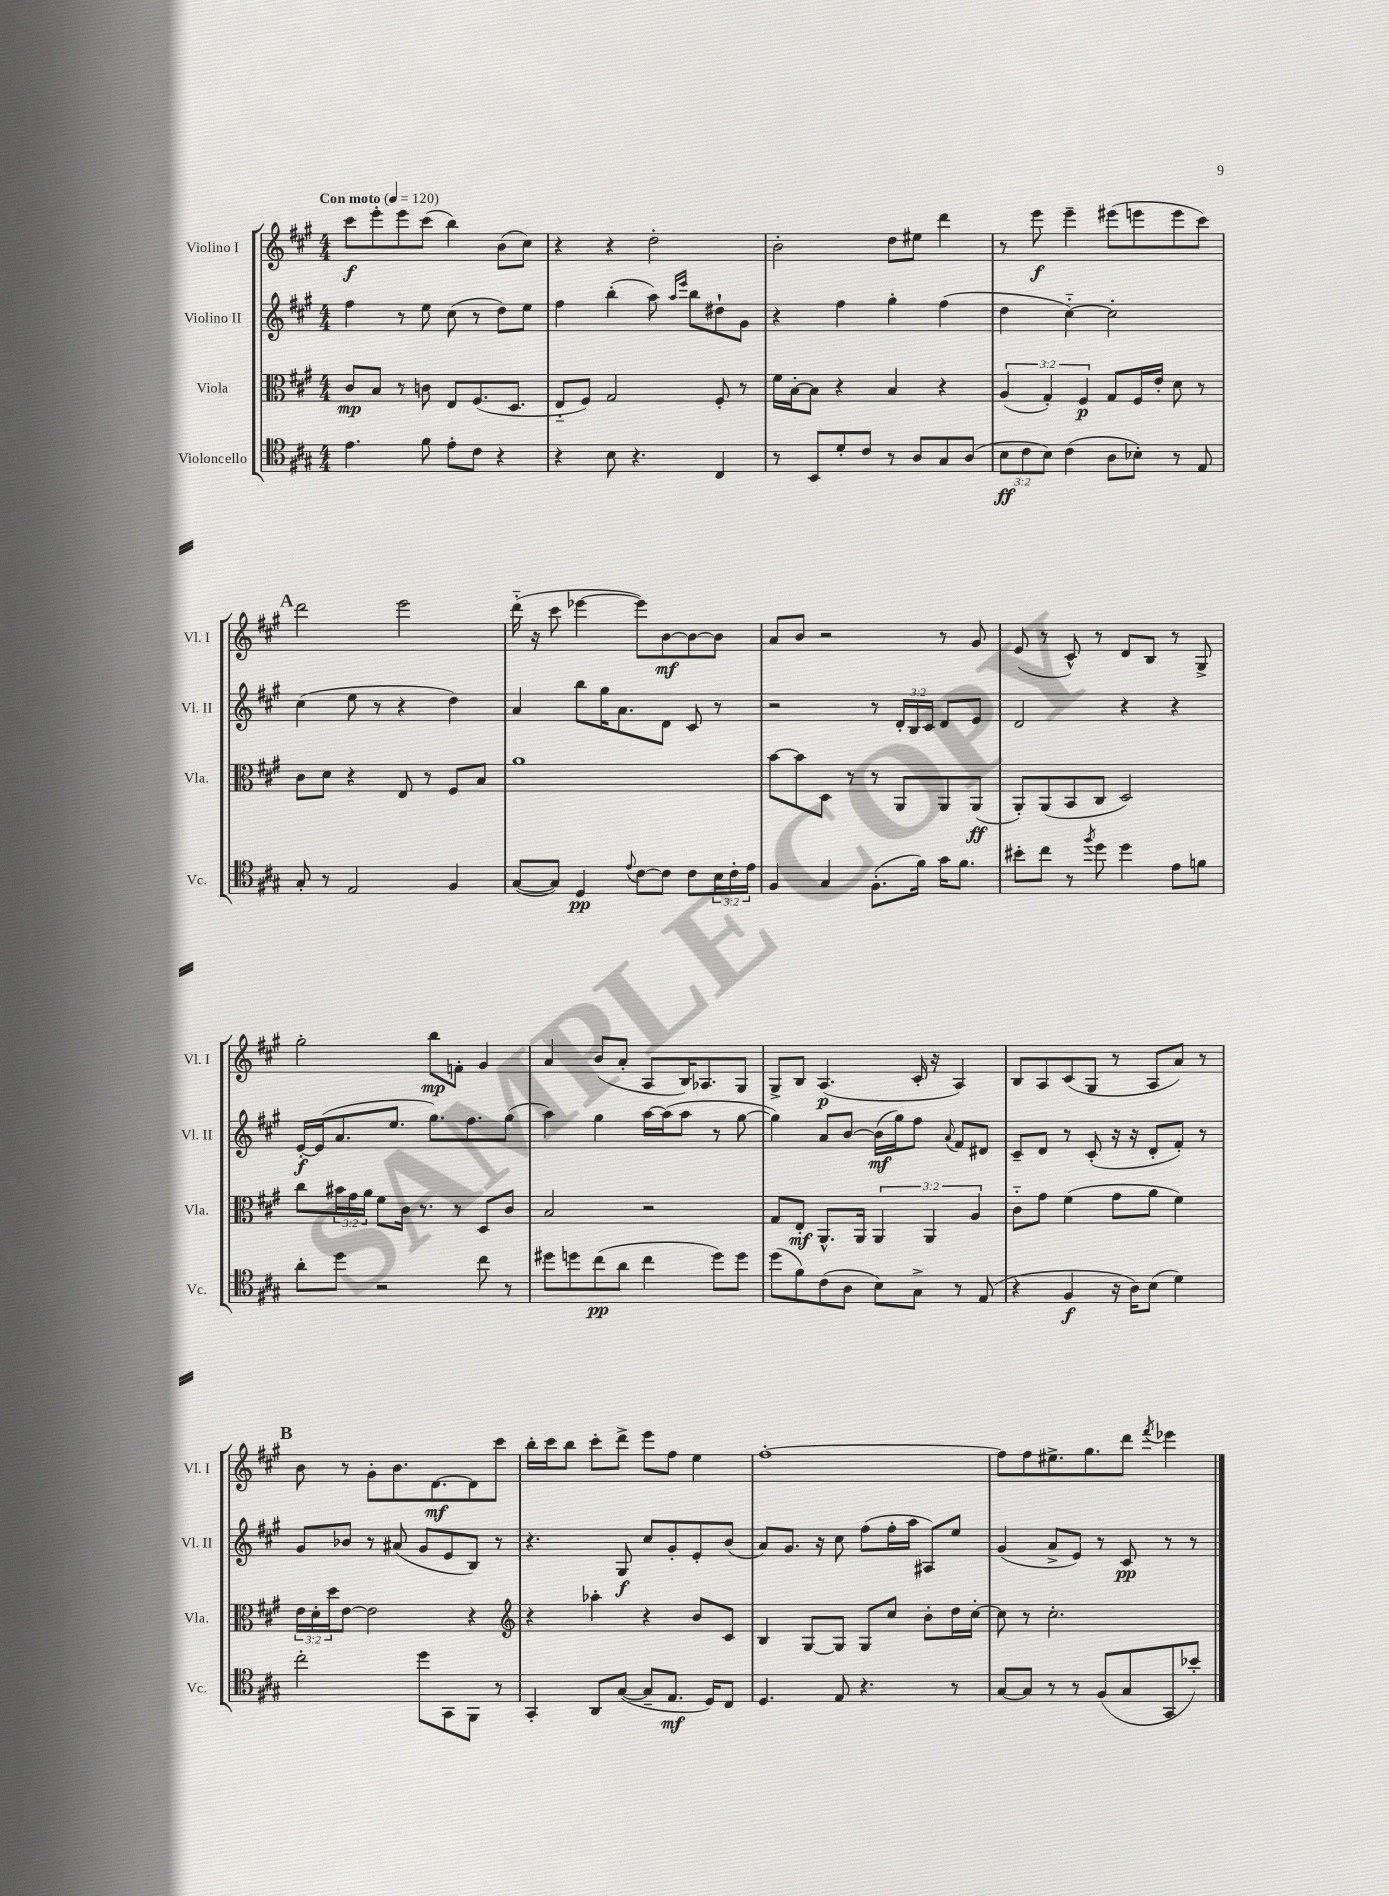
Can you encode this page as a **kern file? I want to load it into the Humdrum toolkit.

**kern	**dynam	**kern	**dynam	**kern	**dynam	**kern	**dynam
*part4	*part4	*part3	*part3	*part2	*part2	*part1	*part1
*staff4	*staff4	*staff3	*staff3	*staff2	*staff2	*staff1	*staff1
*I"Violoncello	*	*I"Viola	*	*I"Violino II	*	*I"Violino I	*
*I'Vc.	*	*I'Vla.	*	*I'Vl. II	*	*I'Vl. I	*
*clefC4	*	*clefC3	*	*clefG2	*	*clefG2	*
*k[f#c#g#]	*	*k[f#c#g#]	*	*k[f#c#g#]	*	*k[f#c#g#]	*
*M4/4	*	*M4/4	*	*M4/4	*	*M4/4	*
*MM120	*	*MM120	*	*MM120	*	*MM120	*
=1	=1	=1	=1	=1	=1	=1	=1
!	!	!	!	!	!	!LO:TX:a:B:t=Con moto	!
4.e\	.	8c#/L	mp	4ff#\	.	8ccc#\L	f
.	.	8B/J	.	.	.	8eee'\	.
.	.	8r	.	8r	.	8eee\	.
8f#\	.	8cn\	.	8ee\	.	(8ccc#\J	.
8e'\L	.	8E/L	.	(8cc#\	.	4bb\)	.
8c#\J	.	(8.F#/	.	8r	.	.	.
4r	.	.	.	8dd\L)	.	(8b\L	.
.	.	8.D/J	.	.	.	.	.
.	.	.	.	8ee\J	.	8cc#\J)	.
=2	=2	=2	=2	=2	=2	=2	=2
4r	.	8E/L	.	4ff#\	.	4r	.
.	.	8F#/J)	.	.	.	.	.
8B\	.	2G#/	.	(4bb'\	.	4r	.
4.r	.	.	.	.	.	.	.
.	.	.	.	8aa\)	.	2dd'\	.
.	.	.	.	16qqaa/LL	.	.	.
.	.	.	.	16qqeee/JJ	.	.	.
.	.	.	.	8bb\L	.	.	.
4C#/	.	8F#'/	.	8dd#X`\	.	.	.
.	.	8r	.	8g#\J	.	.	.
=3	=3	=3	=3	=3	=3	=3	=3
8r	.	16f#\LL	.	4r	.	2b'\	.
.	.	[16B'\J	.	.	.	.	.
8BB/L	.	8B\J]	.	.	.	.	.
8d'/	.	4r	.	4ff#\	.	.	.
8c#/J	.	.	.	.	.	.	.
8r	.	4B/	.	4gg#'\	.	8dd\L	.
8A/L	.	.	.	.	.	8ee#X\J	.
8G#/	.	4r	.	(4ff#\	.	4ddd\	.
(8A/J	.	.	.	.	.	.	.
=4	=4	=4	=4	=4	=4	=4	=4
12B\L	ff	(6A/	.	4dd\	.	8r	.
12c#\	.	.	.	.	.	.	.
.	.	.	.	.	.	8eee\	f
12B\J)	.	6G#'/)	.	.	.	.	.
(4c#\	.	.	.	[4cc#\)	.	4eee~\	.
.	.	6F#/	p	.	.	.	.
8A\L	.	8G#/L	.	2cc#'\]	.	(8eee#X\L	.
8B-X'\J)	.	16F#/L	.	.	.	8eeen\	.
.	.	16e'/JJ	.	.	.	.	.
8r	.	8d\	.	.	.	8eee\	.
8E/	.	8r	.	.	.	8ccc#\J)	.
!!LO:LB:g=z
!!LO:REH:place=s1:t=A
=5	=5	=5	=5	=5	=5	=5	=5
8G#'/	.	8c#\L	.	(4cc#\	.	2ddd\	.
8r	.	8d\J	.	.	.	.	.
2E/	.	4r	.	8ee\	.	.	.
.	.	.	.	8r	.	.	.
.	.	8E/	.	4r	.	2eee\	.
.	.	8r	.	.	.	.	.
4F#/	.	8F#/L	.	4dd\)	.	.	.
.	.	8B/J	.	.	.	.	.
=6	=6	=6	=6	=6	=6	=6	=6
([8G#/L	.	1a	.	4a/	.	(16ddd\	.
.	.	.	.	.	.	16r	.
8G#/J])	.	.	.	.	.	8ccc#\	.
4D/	pp	.	.	8bb\L	.	[4eee-X\	.
.	.	.	.	16gg#\K	.	.	.
.	.	.	.	8.a\	.	.	.
8qqe/	.	.	.	.	.	.	.
[8c#\L	.	.	.	.	.	8eee-\L])	.
8c#\J]	.	.	.	8d\J	.	[8b\	mf
8c#\L	.	.	.	8c#/	.	8b\_	.
24B\L	.	.	.	8r	.	8b\J]	.
24c#'\	.	.	.	.	.	.	.
24e\JJ	.	.	.	.	.	.	.
=7	=7	=7	=7	=7	=7	=7	=7
4F#/	.	[8b\L	.	2r	.	8a/L	.
.	.	8b\]	.	.	.	8b/J	.
4G#/	.	8D\J	.	.	.	2r	.
.	.	8r	.	.	.	.	.
(8.F#'\L	.	8r	.	8r	.	.	.
.	.	8AA/L	.	24d'/LL	.	.	.
.	.	.	.	24B/	.	.	.
16f#\Jk)	.	.	.	.	.	.	.
.	.	.	.	24c#/JJ	.	.	.
16g#\KL	.	8AA/	.	8d/L	.	8r	.
8.f#\J	.	.	.	.	.	.	.
.	.	(8AA/J	ff	8e/J	.	8g#/	.
=8	=8	=8	=8	=8	=8	=8	=8
8b#X'\L	.	8AA'/L)	.	2d/	.	(8e/	.
8cc#\J	.	(8AA/	.	.	.	8r	.
8r	.	8BB/	.	.	.	8c#^^/)	.
8qff#/	.	.	.	.	.	.	.
8dd\	.	8C#/J	.	.	.	8r	.
4dd\	.	2D/)	.	4r	.	8d/L	.
.	.	.	.	.	.	8B/J	.
8e\L	.	.	.	4r	.	8r	.
8fn\J	.	.	.	.	.	8G#^/	.
!!LO:LB:g=z
=9	=9	=9	=9	=9	=9	=9	=9
8a'\L	.	8cc#\L	.	[16e'/LL	f	2gg#'\	.
.	.	.	.	(16e/J]	.	.	.
8dd\J	.	24b#X\L	.	8.a/	.	.	.
.	.	24g#\	.	.	.	.	.
.	.	24a\JJ	.	.	.	.	.
2r	.	8f#\L	.	.	.	.	.
.	.	.	.	8.ee/J	.	.	.
.	.	16c#\Jk	.	.	.	.	.
.	.	8.r	.	.	.	.	.
.	.	.	.	8.gg#\L)	.	8bb\L	mp
.	.	8r	.	.	.	8fn'\J	.
.	.	.	.	8.ff#\	.	.	.
8cc#\	.	8D/L	.	.	.	4g#/	.
8r	.	8c#/J	.	(8gg#\J	.	.	.
=10	=10	=10	=10	=10	=10	=10	=10
8dd#X\L	.	2B/	.	4aa\)	.	4a/	.
8ddn\	.	.	.	.	.	.	.
(8cc#\	pp	.	.	4gg#\	.	(8b/L	.
8a\J	.	.	.	.	.	8a'/J	.
4cc#\	.	2r	.	[16aa\LL	.	8A/L	.
.	.	.	.	(16aa\J]	.	.	.
.	.	.	.	8aa\J	.	16B/K)	.
.	.	.	.	.	.	8.A-X/	.
8dd\L)	.	.	.	8r	.	.	.
8dd\J	.	.	.	[8gg#\	.	8G#/J	.
=11	=11	=11	=11	=11	=11	=11	=11
(8dd\L	.	8G#/L	.	4gg#\])	.	8G#^/L	.
8f#\)	.	8E'/J	mf	.	.	8B/J	.
(8c#\	.	8.AA^^/L	.	8a/L	.	(4.A/	p
8A\J	.	.	.	[8b/J	.	.	.
.	.	16AA/Jk	.	.	.	.	.
8B\L)	.	6AA/	.	(16b\LL]	mf	.	.
.	.	.	.	16gg#\J)	.	.	.
8G#^\J	.	.	.	8ff#\J	.	16c#'/	.
.	.	6AA/	.	.	.	.	.
.	.	.	.	.	.	16r	.
.	.	.	.	8qqa/	.	.	.
8r	.	.	.	8f#/L	.	4A/)	.
.	.	6A/	.	.	.	.	.
(8E/	.	.	.	8d#X/J	.	.	.
=12	=12	=12	=12	=12	=12	=12	=12
4r	.	8c#\L	.	8c#~/L	.	8B/L	.
.	.	8g#\J	.	8d/J	.	8A/	.
4F#/	f	(4f#\	.	8r	.	(8c#/	.
.	.	.	.	(8c#'/	.	8G#/J	.
16r	.	8g#\L	.	16r	.	8r	.
16A\KL)	.	.	.	16r	.	.	.
(8B\J	.	8a\J	.	8d'/L	.	8A/L	.
4d\)	.	4f#\)	.	8f#'/J)	.	8a/J)	.
.	.	.	.	8r	.	8r	.
!!LO:LB:g=z
!!LO:REH:place=s1:t=B
=13	=13	=13	=13	=13	=13	=13	=13
2cc#'\	.	24e\LL	.	8g#/L	.	8b\	.
.	.	24d'\	.	.	.	.	.
.	.	24dd\J	.	.	.	.	.
.	.	[8e\J	.	8b-X/J	.	8r	.
.	.	2e\]	.	8r	.	8g#'\L	.
.	.	.	.	(8a#X/	.	8.b\	.
8dd\L	.	.	.	8g#/L	.	.	.
.	.	.	.	.	.	[8.d\	mf
8GG#\	.	.	.	8e/	.	.	.
8FF#\J	.	4r	.	8B/J)	.	8d\]	.
8r	.	.	.	8r	.	8ccc#\J	.
=14	=14	=14	=14	=14	=14	=14	=14
*	*	*clefG2	*	*	*	*	*
4GG#'/	.	4r	.	4.r	.	16bb'\LL	.
.	.	.	.	.	.	16ccc#\J	.
.	.	.	.	.	.	8bb\J	.
8AA/L	.	4aa-X'\	.	.	.	8ccc#'\L	.
([8G#/J	.	.	.	8G#/	f	8ddd^\J	.
8G#~/L]	.	4r	.	8cc#/L	.	8eee\L	.
8.E/J	mf	.	.	8g#'/	.	8ff#\J	.
.	.	8b/L	.	8e'/	.	4ee\	.
16D/KL)	.	.	.	.	.	.	.
8C#/J	.	8c#/J	.	(8b/J	.	.	.
=15	=15	=15	=15	=15	=15	=15	=15
4.D/	.	4B/	.	8a/L)	.	[1ff#'	.
.	.	.	.	8.g#/J	.	.	.
.	.	[8G#/L	.	.	.	.	.
.	.	.	.	16r	.	.	.
8E/	.	8G#/J]	.	8cc#\	.	.	.
4.r	.	8G#/L	.	(8ff#\L	.	.	.
.	.	8cc#/J	.	16ff#'\L	.	.	.
.	.	.	.	16aa\JJ	.	.	.
.	.	8b'\L	.	8A#X/L)	.	.	.
8r	.	16dd\L	.	8ee/J	.	.	.
.	.	[16cc#'\JJ	.	.	.	.	.
=16	=16	=16	=16	=16	=16	=16	=16
[8G#/L	.	8cc#\]	.	(4g#/	.	8ff#\L]	.
8G#/J]	.	8r	.	.	.	8ff#\	.
8r	.	2.cc#'\	.	8a^/L	.	8.ee#X^\	.
8r	.	.	.	8e/J)	.	.	.
.	.	.	.	.	.	8.gg#\	.
(8F#/L	.	.	.	8r	.	.	.
8G#/	.	.	.	8c#/	pp	8ddd\J	.
.	.	.	.	.	.	8qfff#/	.
8GG#/	.	.	.	8r	.	4eee-X\	.
8b-X'/J)	.	.	.	8r	.	.	.
==	==	==	==	==	==	==	==
*-	*-	*-	*-	*-	*-	*-	*-
